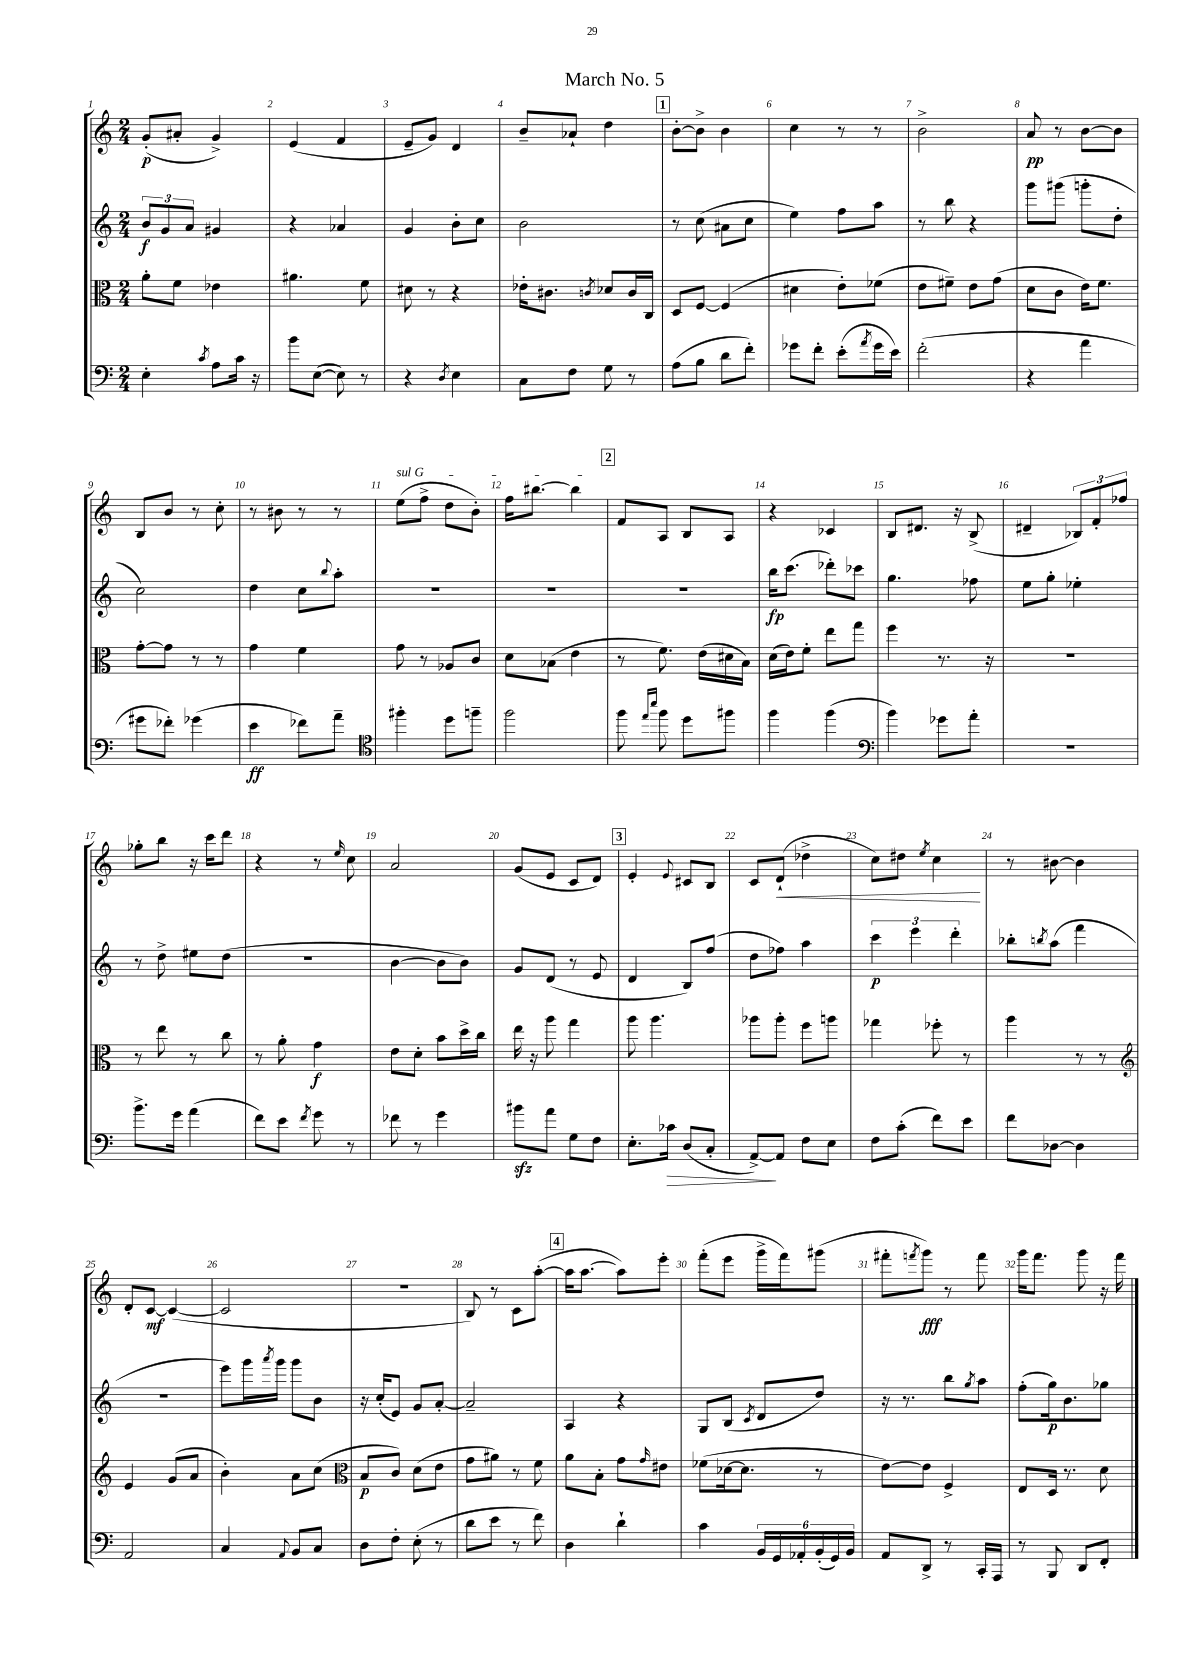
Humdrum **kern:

**kern	**kern	**kern	**kern
*staff4	*staff3	*staff2	*staff1
*clefF4	*clefC3	*clefG2	*clefG2
*k[]	*k[]	*k[]	*k[]
*M2/4	*M2/4	*M2/4	*M2/4
4E'	8a'	12b	(8g'
.	.	12g	.
.	8f	.	8a#'
.	.	12a	.
8qc	.	.	.
8A	4e-	4g#	4g^)
16c	.	.	.
16r	.	.	.
=	=	=	=
8b	4.a#	4r	(4e
([8E	.	.	.
8E])	.	4a-	4f
8r	8f	.	.
=	=	=	=
4r	8d#	4g	8e~
.	8r	.	8g)
8qD	.	.	.
4E	4r	8b'	4d
.	.	8cc	.
=	=	=	=
8C	16e-'	2b	8b~
.	8.c#	.	.
8F	.	.	8a-`
.	8qc	.	.
8G	8d-	.	4dd
8r	16c	.	.
.	16C	.	.
=	=	=	=
(8A	8D	8r	[8b'
8B	[8F	(8cc	8b^]
8d	(4F]	8a#	4b
8f')	.	8cc	.
=	=	=	=
8g-	4d#	4ee)	4cc
8f'	.	.	.
(8e'	8e')	8ff	8r
8qa	.	.	.
16g-	(8f-	8aa	8r
16e)	.	.	.
=	=	=	=
(2f'	8e	8r	2b^
.	8f#~)	8bb	.
.	8e	4r	.
.	(8g	.	.
=	=	=	=
4r	8d	8ggg	8a
.	8c	(8ggg#	8r
4a	16e)	8ggg'	[8b
.	8.f	.	.
.	.	8dd'	8b]
=	=	=	=
8g#	[8g'	2cc)	8B
8f-')	8g]	.	8b
(4g-	8r	.	8r
.	8r	.	8cc'
=	=	=	=
4e	4g	4dd	8r
.	.	.	8b#
8f-)	4f	8cc	8r
.	.	8qqbb	.
8a~	.	8aa'	8r
=	=	=	=
*clefC4	*	*	*
4ff#'	8g	2r	(8ee
.	8r	.	8ff^
8dd	8A-	.	8dd
8ff~	8c	.	8b')
=	=	=	=
2ff	8d	2r	16ff
.	.	.	[8.bb#
.	(8B-	.	.
.	4e	.	4bb#]
=	=	=	=
8ff	8r	2r	8f
16qqee	.	.	.
16qqbb	.	.	.
8ff	8.f)	.	8A
8dd	.	.	8B
.	(16e	.	.
8ff#	16d#	.	8A
.	16B)	.	.
=	=	=	=
4ff	(16d	16bb	4r
.	16e)	(8.ccc	.
.	8f'	.	.
(4ff	8ee	8ddd-')	4c-
.	8gg	8ccc-	.
=	=	=	=
*clefF4	*	*	*
4b)	4ff	4.gg	8B
.	.	.	8.d#
8g-	8.r	.	.
.	.	.	16r
8a'	.	8ff-	(8B^
.	16r	.	.
=	=	=	=
2r	2r	8ee	4d#~
.	.	8gg'	.
.	.	4ee-'	12B-)
.	.	.	12f'
.	.	.	12ff-
=	=	=	=
8.b^	8r	8r	8gg-'
.	8ee	8dd^	8bb
16g	.	.	.
(4a	8r	8ee#	16r
.	.	.	16ccc
.	8cc	(8dd	8ddd
=	=	=	=
8f)	8r	2r	4r
8e	8a'	.	.
8qf	.	.	.
8g	4g	.	8r
.	.	.	16qqee
8r	.	.	8cc
=	=	=	=
8f-	8e	[4b	2a
8r	8d'	.	.
4g	8b	8b]	.
.	16dd^	8b)	.
.	16cc	.	.
=	=	=	=
8b#	16ee	8g	(8g
.	16r	.	.
8a	8aa	(8d	8e
8G	4gg	8r	8c
8F	.	8e	8d)
=	=	=	=
8.E'	8aa	4d	4e'
.	4.aa	.	.
16c-	.	.	.
.	.	.	8qqe
(8D	.	8B)	8c#
8C'	.	(8ff	8B
=	=	=	=
[8AA^)	8aa-	8dd	8c
8AA]	8aa-'	8ff-)	(8d`
8F	8ff	4aa	4dd-^
8E	8aa	.	.
=	=	=	=
8F	4gg-	6ccc	8cc)
(8c'	.	.	8dd#
.	.	6eee	.
.	.	.	8qee
8f)	8ff-'	.	4cc
.	.	6ddd'	.
8e	8r	.	.
=	=	=	=
8f	4aa	8bb-'	8r
.	.	8qbb	.
[8D-	.	(8aa	[8b#
4D-]	8r	4fff	4b#]
.	8r	.	.
=	=	=	=
*	*clefG2	*	*
2AA	4e	2r	8d'
.	.	.	[8c
.	(8g	.	(4c_
.	8a	.	.
=	=	=	=
4C	4b')	8eee)	2c]
.	.	16ggg	.
.	.	8qaaa	.
.	.	16ggg	.
8qqAA	.	.	.
8BB	8a	8ggg	.
8C	(8cc	8b	.
=	=	=	=
*	*clefC3	*	*
8D	8B	16r	2r
.	.	(16cc'	.
8F'	8c)	8e)	.
(8E'	(8d	8g	.
8r	8e	[8a'	.
=	=	=	=
8d	8g	2a~]	8B)
8e	8a#)	.	8r
8r	8r	.	8c
8f)	8f	.	([8aa'
=	=	=	=
4D	8a	4A	16aa]
.	.	.	[8.aa
.	8B'	.	.
4d`	8g	4r	8aa])
.	16qqg	.	.
.	8e#	.	8eee'
=	=	=	=
4c	(8f-	8G	(8fff'
.	[16d-	(8B	8eee
.	8.d-]	.	.
.	.	8qc	.
24BB	.	8d	16ggg^
24GG	.	.	.
.	.	.	16fff)
24AA-'	.	.	.
(24BB'	8r	8dd)	(8ggg#
24GG)	.	.	.
24BB	.	.	.
=	=	=	=
8AA	[8e)	16r	8fff#'
.	.	8.r	.
.	.	.	8qfff
8DD^	8e]	.	8ggg)
8r	4F^	8bb	8r
.	.	8qgg	.
16CC'	.	8aa	8fff
16AAA	.	.	.
=	=	=	=
8r	8E	(8ff'	16ggg
.	.	.	8.fff
8BBB	16D	16gg)	.
.	8.r	8.b	.
8DD	.	.	8ggg
8FF'	8d	8gg-	16r
.	.	.	16fff
==	==	==	==
*-	*-	*-	*-
